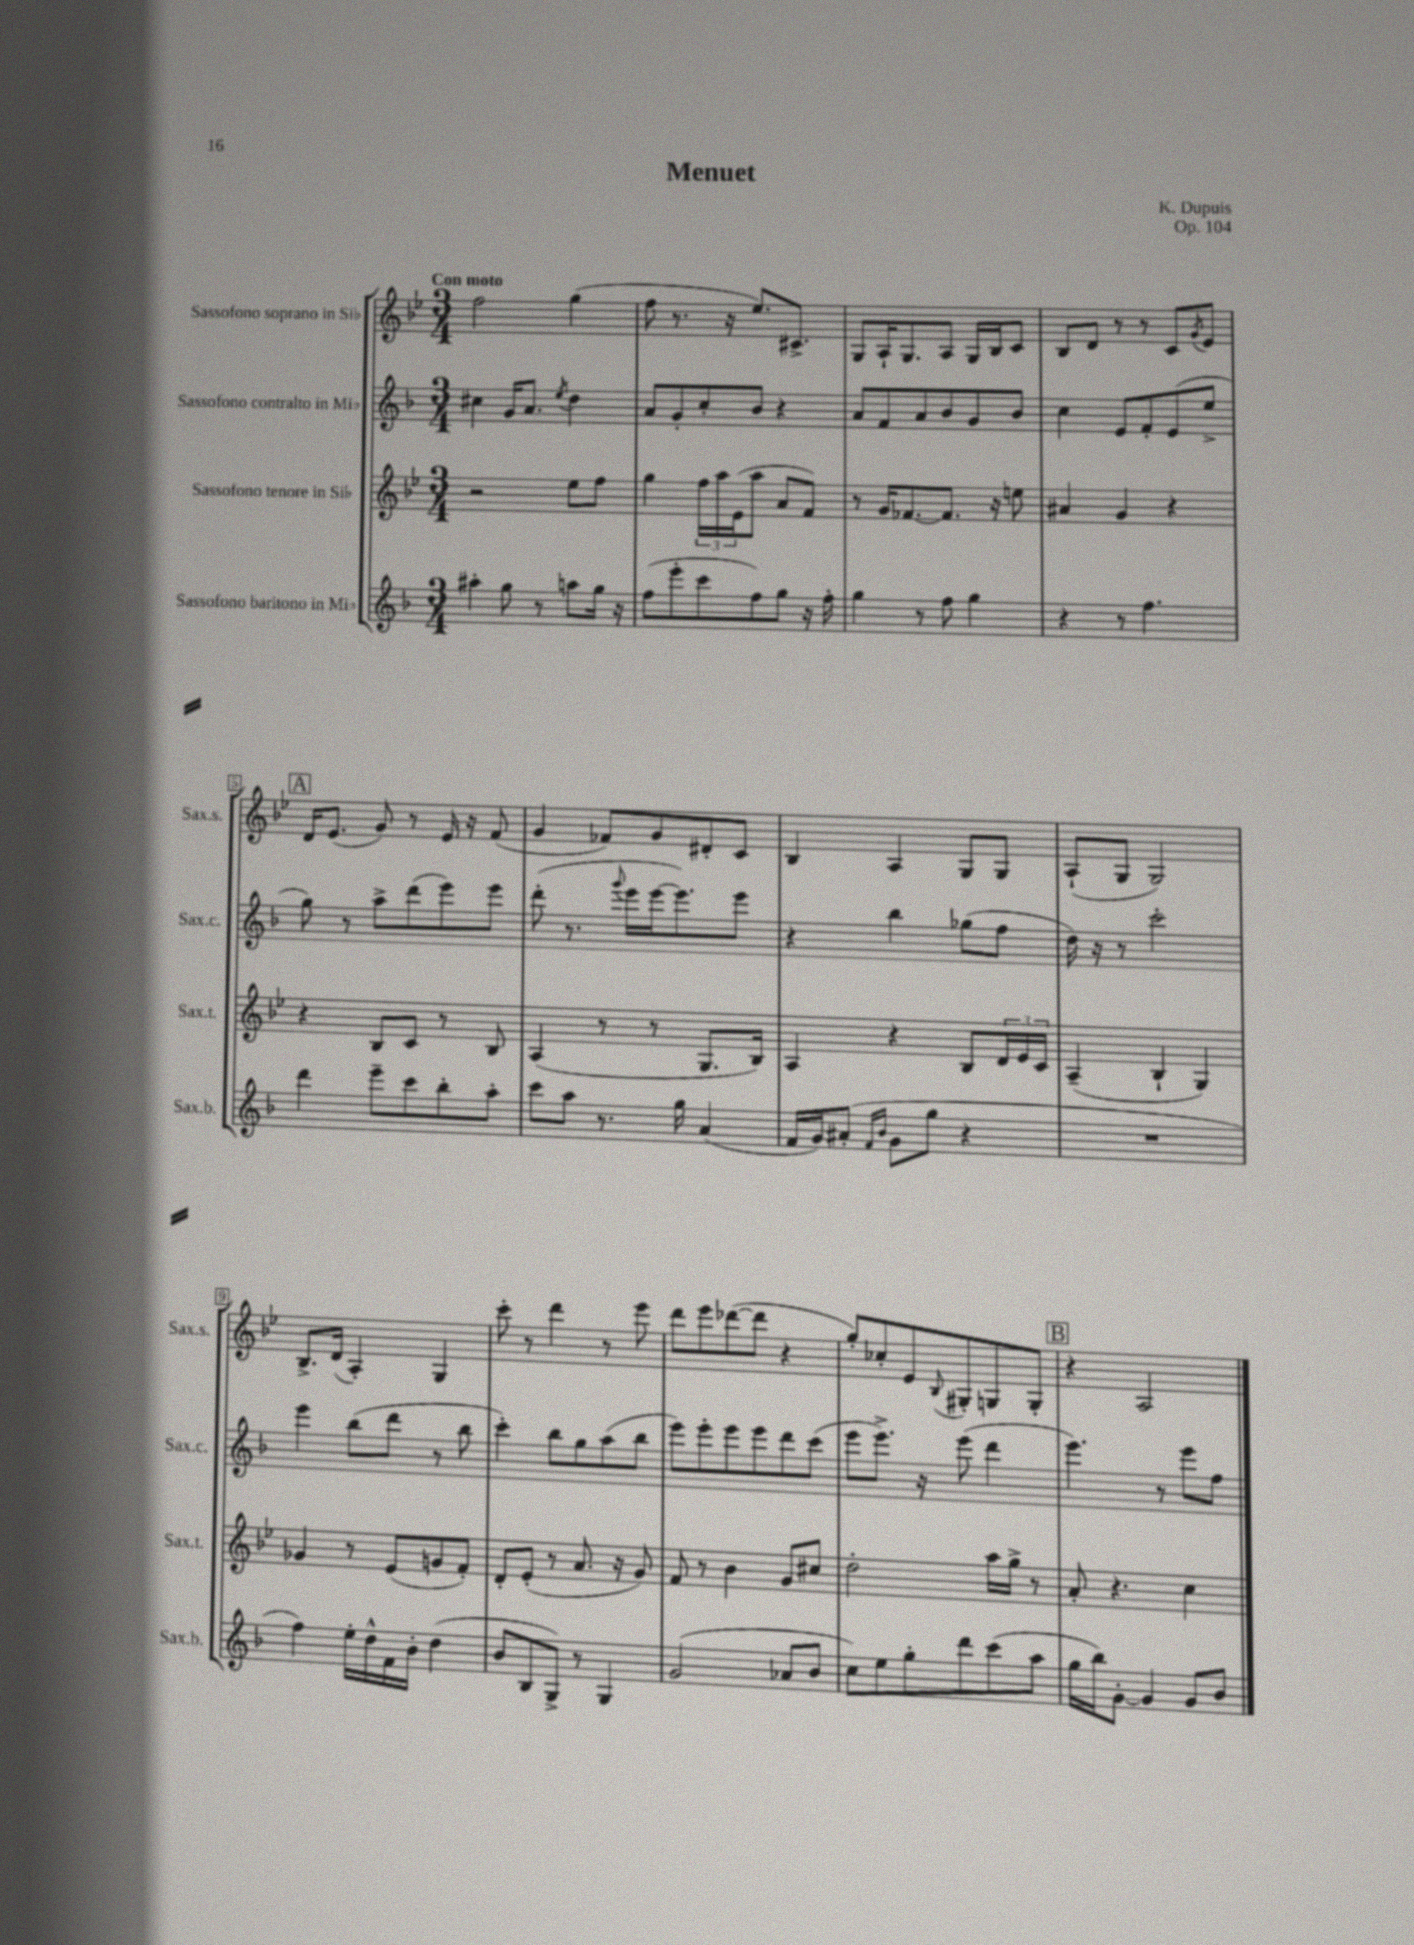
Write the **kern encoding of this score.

**kern	**kern	**kern	**kern
*staff4	*staff3	*staff2	*staff1
*clefG2	*clefG2	*clefG2	*clefG2
*k[b-]	*k[b-e-]	*k[b-]	*k[b-e-]
*M3/4	*M3/4	*M3/4	*M3/4
4aa#'	2r	4cc#	2ff
8gg	.	16g	.
.	.	8.a	.
8r	.	.	.
.	.	8qee	.
8aa	8ee-	4dd	(4gg
16gg	8ff	.	.
16r	.	.	.
=	=	=	=
(8ff	4gg	8a	8ff
8eee'	.	8g'	8.r
8ccc	24ff	8cc'	.
.	24aa	.	.
.	.	.	16r
.	(24e-	.	.
8ff)	8aa	8b-	8.ee-)
8gg	8a	4r	.
.	.	.	8.c#^
16r	8f)	.	.
16ff'	.	.	.
=	=	=	=
4gg	8r	8a	8G
.	16g	8f	16A`
.	[8.f-	.	8.G
8r	.	8a	.
8ff	8.f-]	8b-	8A
4gg	.	8g	16G
.	16r	.	16B-
.	8ee	8b-	8c
=	=	=	=
4r	4a#	4cc	8B-
.	.	.	8d
8r	4g	8e	8r
4.ff	.	8f'	8r
.	4r	(8e	8c
.	.	.	8qg
.	.	8ee^	8e-
=	=	=	=
4ddd	4r	8gg)	16d
.	.	.	(8.e-
.	.	8r	.
8eee~	8B-	8aa^	8g)
8ccc	8c	(8ddd	8r
8bb-'	8r	8eee)	16e-
.	.	.	16r
8aa'	8B-	8eee	(8f
=	=	=	=
8ccc	(4A	(8ddd'	4g
8aa	.	8.r	.
8.r	8r	.	8f-)
.	.	8qqggg	.
.	.	16eee	.
.	8r	[16eee	8g
16gg	.	8.eee])	.
(4a	8.G	.	8d#'
.	.	8eee	8c
.	16B-)	.	.
=	=	=	=
16f	4A	4r	4B-
16g)	.	.	.
(8a#'	.	.	.
16qqf	.	.	.
16qqb-	.	.	.
8g	4r	4bb-	4A
8gg	.	.	.
4r	8B-	(8gg-	8G
.	24d	8ff	8G
.	24e-	.	.
.	24c	.	.
=	=	=	=
2.r	(4A~	16dd)	(8A`
.	.	16r	.
.	.	8r	8G
.	4B-`	2ccc'	2G)
.	4G)	.	.
=	=	=	=
4ff)	4g-	4eee	8.B-^
.	.	.	(16d
16ee'	8r	(8bb-	4A')
16dd^^	.	.	.
16f	(8e-	8ddd	.
16b-'	.	.	.
(4dd	8g	8r	4G
.	8f')	8bb-	.
=	=	=	=
8b-	8d'	4ccc')	8ccc'
8B-	(8e-'	.	8r
8G^)	8r	8bb-	4ddd
8r	8.a	8gg	.
4G	.	(8aa	8r
.	16r	.	.
.	8g)	8bb-	8eee-
=	=	=	=
(2g	8f	8eee)	8ddd
.	8r	8eee'	8eee-
.	4b-	8eee	([8ddd-
.	.	8eee	8ddd-]
8a-	8g	8ddd	4r
8b-	8cc#	(8ccc	.
=	=	=	=
8cc)	2dd'	8eee	8gg')
8ee	.	8.eee^)	8cc-'
8gg'	.	.	8e-
.	.	16r	.
.	.	.	8qqB-
8ddd	.	(8eee	8G#'
(8ccc	16aa	4ddd	8G
.	16gg^	.	.
8aa	8r	.	8G'
=	=	=	=
16gg	8a'	4.eee)	4r
16bb-)	.	.	.
[8g'	4.r	.	.
4g]	.	.	2A
.	.	8r	.
8g	4cc	8eee	.
8b-	.	8ff	.
==	==	==	==
*-	*-	*-	*-
